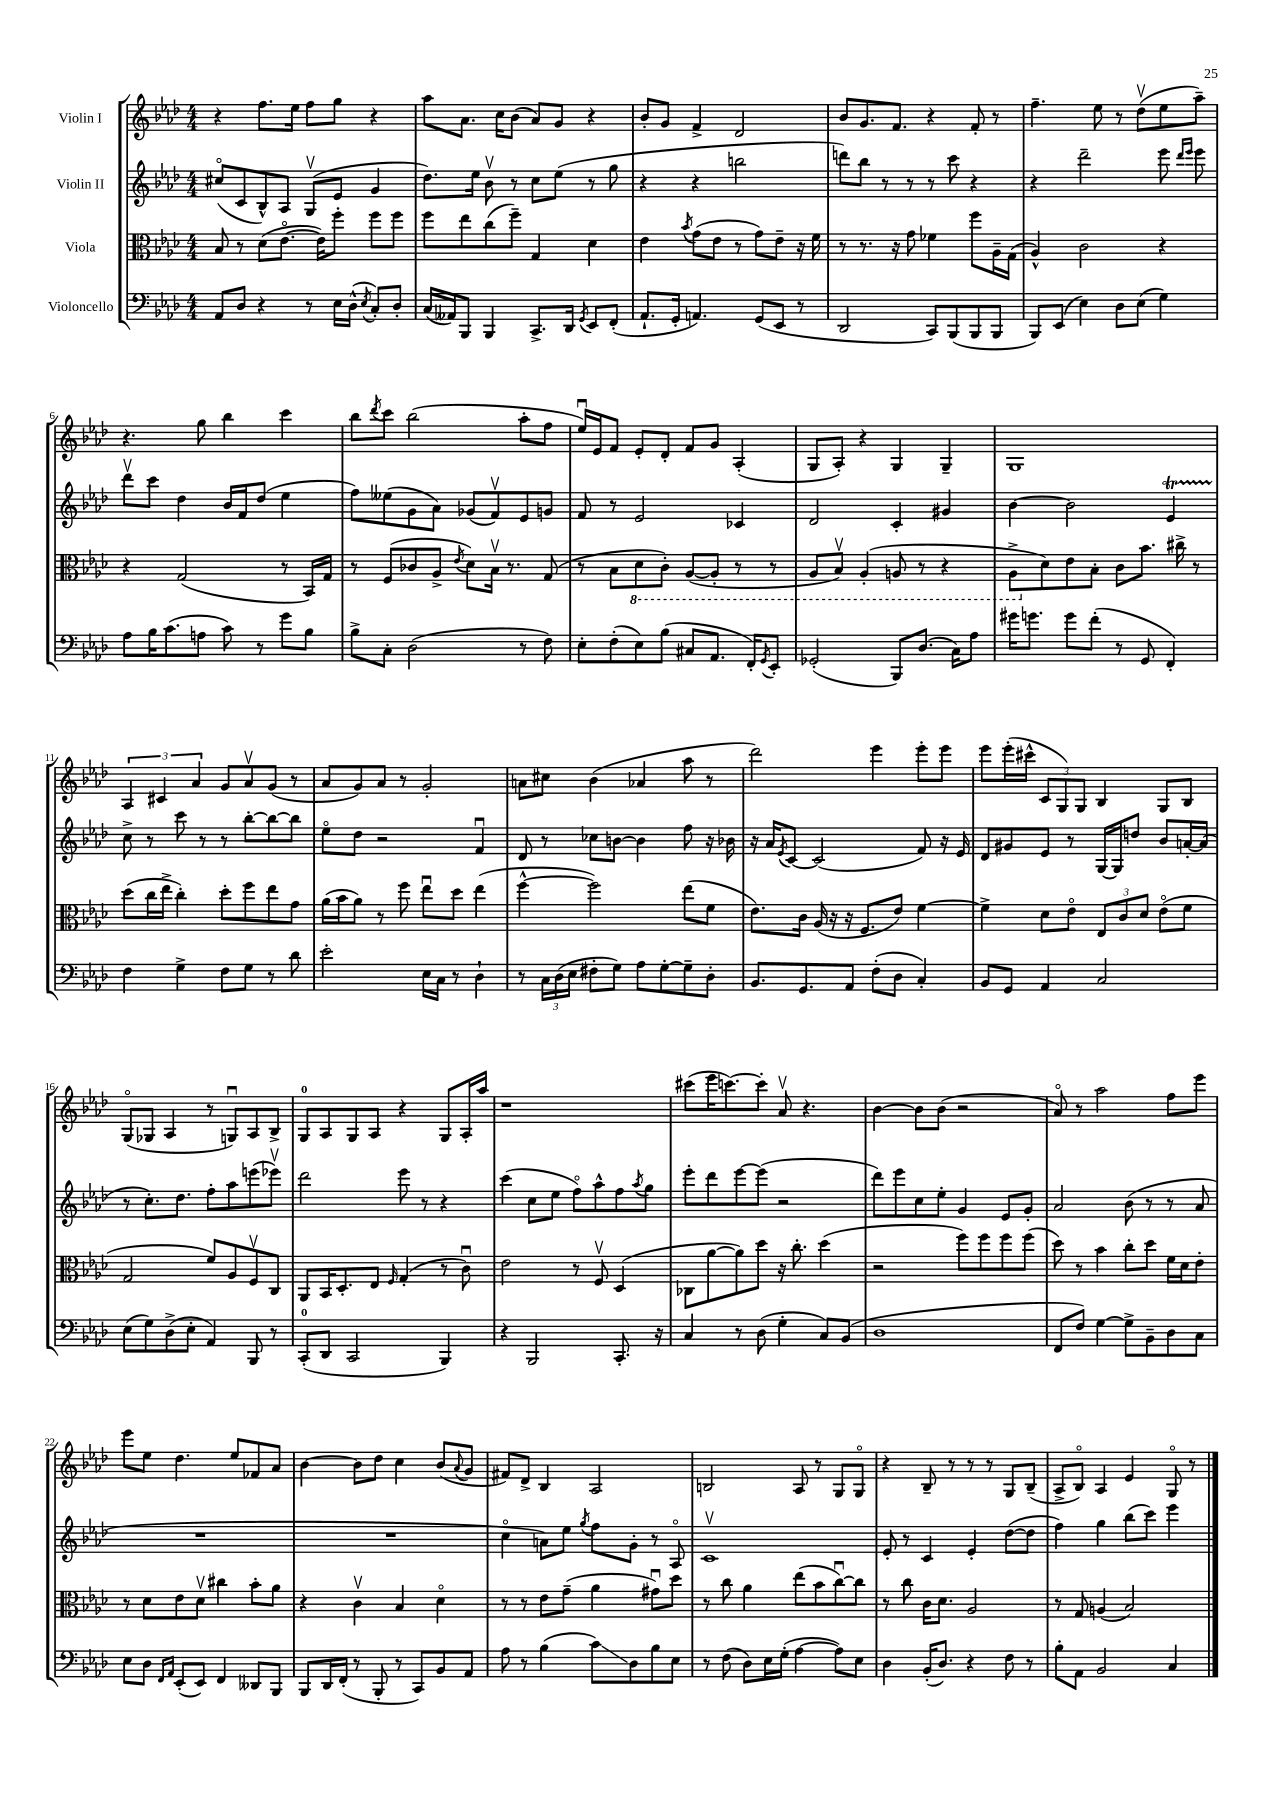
<<
\new StaffGroup <<
\new Staff = "s0" \with { instrumentName = "Violin I" } {
    \clef treble \key aes \major \numericTimeSignature \time 4/4
    r4 f''8. ees''16 f''8 g''8 r4 |
    aes''8 aes'8. c''16 bes'8( aes'8) g'8 r4 |
    bes'8-. g'8 f'4-> des'2 |
    bes'8 g'8. f'8. r4 f'8-. r8 |
    f''4.-- ees''8 r8 des''8\upbow( ees''8 aes''8--) |
    r4. g''8 bes''4 c'''4 |
    bes''8 \acciaccatura { des'''8 } c'''8 bes''2( aes''8-. f''8 |
    ees''16\downbow) ees'16 f'8 ees'8-. des'8-. f'8 g'8 aes4-.( |
    g8 aes8-.) r4 g4 g4-- |
    g1 |
    \tuplet 3/2 { aes4 cis'4 aes'4 } g'8 aes'8\upbow g'8( r8 |
    aes'8 g'8) aes'8 r8 g'2-. |
    a'8 cis''8 bes'4( aes'4 aes''8 r8 |
    des'''2) ees'''4 ees'''8-. ees'''8 |
    ees'''8 ees'''16-.( cis'''16-^ \tuplet 3/2 { c'8 g8) g8 } bes4 g8 bes8 |
    g8\flageolet( ges8 aes4 r8 g8\downbow) aes8 bes8-> |
    g8-0 aes8 g8 aes8 r4 g8 aes16-. aes''16 |
    r1 |
    cis'''8( ees'''16 c'''8.~) c'''8-. aes'8\upbow r4. |
    bes'4~ bes'8 bes'8( r2 |
    aes'8\flageolet) r8 aes''2 f''8 ees'''8 |
    ees'''8 ees''8 des''4. ees''8 fes'8 aes'8 |
    bes'4~ bes'8 des''8 c''4 bes'8( \appoggiatura { aes'8 } g'8 |
    fis'8) des'8-> bes4 aes2 |
    b2 aes8 r8 g8 g8\flageolet |
    r4 bes8-- r8 r8 r8 g8 bes8--( |
    aes8-> bes8\flageolet) aes4 ees'4 g8\flageolet r8 \bar "|." |
}
\new Staff = "s1" \with { instrumentName = "Violin II" } {
    \clef treble \key aes \major \numericTimeSignature \time 4/4
    cis''8\flageolet( c'8 bes8-^) aes8 g8\upbow( ees'8 g'4 |
    des''8.) ees''16 bes'8\upbow r8 c''8 ees''8( r8 g''8 |
    r4 r4 b''2 |
    d'''8) bes''8 r8 r8 r8 c'''8 r4 |
    r4 des'''2-- ees'''8 \grace { des'''16 ees'''16 } ees'''8 |
    des'''8\upbow c'''8 des''4 bes'16 f'16 des''8( ees''4 |
    f''8) eeses''8( g'8 aes'8) ges'8( f'8\upbow) ees'8 g'8 |
    f'8 r8 ees'2 ces'4 |
    des'2 c'4-. gis'4 |
    bes'4~ bes'2 ees'4\startTrillSpan |
    c''8->\stopTrillSpan r8 c'''8 r8 r8 bes''8~-. bes''8~ bes''8 |
    ees''8\flageolet des''8 r2 f'4\downbow |
    des'8 r8 ces''8 b'8~ b'4 f''8 r16 bes'16 |
    r16 aes'16 \acciaccatura { ees'8 } c'8~ c'2( f'8) r16 ees'16 |
    des'8 gis'8 ees'8 r8 g16~ g16 d''8 bes'8 a'16~-. a'16( |
    r8 c''8.-.) des''8. f''8-. aes''8 e'''8( ees'''8\upbow) |
    des'''2 ees'''8 r8 r4 |
    c'''4( c''8 ees''8 f''8\flageolet) aes''8-^ f''8 \acciaccatura { aes''8 } g''8 |
    ees'''8-. des'''8 ees'''8~ ees'''8( r2 |
    des'''8) ees'''8 c''8 ees''8-. g'4 ees'8 g'8-. |
    aes'2 bes'8( r8 r8 aes'8 |
    R1 |
    R1 |
    c''4\flageolet a'8) ees''8 \acciaccatura { g''8 } f''8 g'8-. r8 aes8\flageolet |
    c'1\upbow |
    ees'8-. r8 c'4 ees'4-. des''8~( des''8 |
    f''4) g''4 bes''8( c'''8) ees'''4 \bar "|." |
}
\new Staff = "s2" \with { instrumentName = "Viola" } {
    \clef alto \key aes \major \numericTimeSignature \time 4/4
    bes8 r8 des'8( ees'8.~\flageolet ees'16) f''8-. f''8 f''8 |
    f''8 ees''8 c''8( f''8--) g4 des'4 |
    ees'4 \acciaccatura { bes'8 } g'8( ees'8 r8 g'8) ees'8-- r16 f'16 |
    r8 r8. r16 g'8 fes'4 f''8 aes16-- g16( |
    aes4-^) c'2 r4 |
    r4 g2( r8 bes,16) g16 |
    r8 f8( ces'8 aes8-> \acciaccatura { ees'8 } des'8) bes16\upbow r8. g8( |
    r8 bes8 \ottava #-1 des8 c8-.) aes,8~( aes,8-. r8 r8 |
    aes,8 bes,8\upbow) aes,4-.( a,8 r8 r4 |
    aes,8-> \ottava #0 des'8) ees'8 bes8-. c'8 bes'8. cis''16-> r8 |
    des''8( c''16 ees''16-> c''4-.) des''8-. f''8 ees''8 g'8 |
    aes'16( bes'16 aes'8) r8 f''8 ees''8\downbow des''8 ees''4( |
    f''4~-^ f''2) ees''8( f'8 |
    ees'8.) c'16 aes16( r16 r16 f8. ees'8) f'4~ |
    f'4-> des'8 ees'8\flageolet \tuplet 3/2 { ees8 c'8 des'8 } ees'8\flageolet( f'8 |
    g2 f'8) aes8 f8\upbow c8 |
    aes,8 bes,16 des8.-. ees8 \grace { f16 } g4-.( r8 c'8\downbow) |
    ees'2 r8 f8\upbow des4( |
    ces8 aes'8~ aes'8) des''8 r16 c''8.-. des''4( |
    r2 f''8) f''8 f''8 f''8( |
    des''8) r8 bes'4 c''8-. des''8 f'16 des'16 ees'8-. |
    r8 des'8 ees'8 des'8\upbow cis''4 bes'8-. aes'8 |
    r4 c'4\upbow bes4 des'4\flageolet |
    r8 r8 ees'8 g'8--( aes'4 gis'8\downbow) des''8 |
    r8 c''8 aes'4 ees''8( bes'8 c''8~\downbow) c''8 |
    r8 c''8 c'16 des'8. aes2 |
    r8 g8 a4( bes2) \bar "|." |
}
\new Staff = "s3" \with { instrumentName = "Violoncello" } {
    \clef bass \key aes \major \numericTimeSignature \time 4/4
    aes,8 des8 r4 r8 ees16 des16-^( \acciaccatura { ees8 } c8-.) des8-. |
    c16( aeses,16) bes,,8 bes,,4 c,8.-> des,16 \acciaccatura { g,8 } ees,8 f,8-.( |
    aes,8.-! g,16-. a,4.) g,8( ees,8 r8 |
    des,2 c,8) bes,,8( bes,,8 bes,,8 |
    bes,,8) ees,8( ees4) des8 ees8( g4) |
    aes8 bes16 c'8.( a8 c'8) r8 g'8 bes8 |
    bes8-> c8-. des2( r8 f8) |
    ees8-. f8-.( ees8) bes8( cis8 aes,8. f,16-.) \acciaccatura { g,8 } ees,8-. |
    ges,2-.( bes,,8) des8.( c16) aes8 |
    gis'16 g'8. g'8 f'8-.( r8 g,8 f,4-.) |
    f4 g4-> f8 g8 r8 des'8 |
    ees'2-. ees16 c16 r8 des4-! |
    r8 \tuplet 3/2 { c16 des16( ees16 } fis8-. g8) aes8 g8~-. g8-- des8-. |
    bes,8. g,8. aes,8 f8-.( des8 c4-.) |
    bes,8 g,8 aes,4 c2 |
    ees8( g8) des8->( ees8-. aes,4) bes,,8 r8 |
    c,8-0-.( des,8 c,2 bes,,4) |
    r4 bes,,2 c,8.-. r16 |
    c4 r8 des8( g4-. c8) bes,8( |
    des1 |
    f,8 f8) g4~ g8-> bes,8-- des8 c8 |
    ees8 des8 \grace { f,16 aes,16 } ees,8-.( ees,8) f,4 deses,8 bes,,8 |
    bes,,8 des,16 f,16-.( r8 bes,,8-. r8 c,8) bes,8 aes,8 |
    aes8 r8 bes4( c'8\glissando) des8 bes8 ees8 |
    r8 f8( des8) ees16 g16-.( aes4~ aes8) ees8 |
    des4 bes,16-.( des8.) r4 f8 r8 |
    bes8-. aes,8 bes,2 c4 \bar "|." |
}
>>
>>
